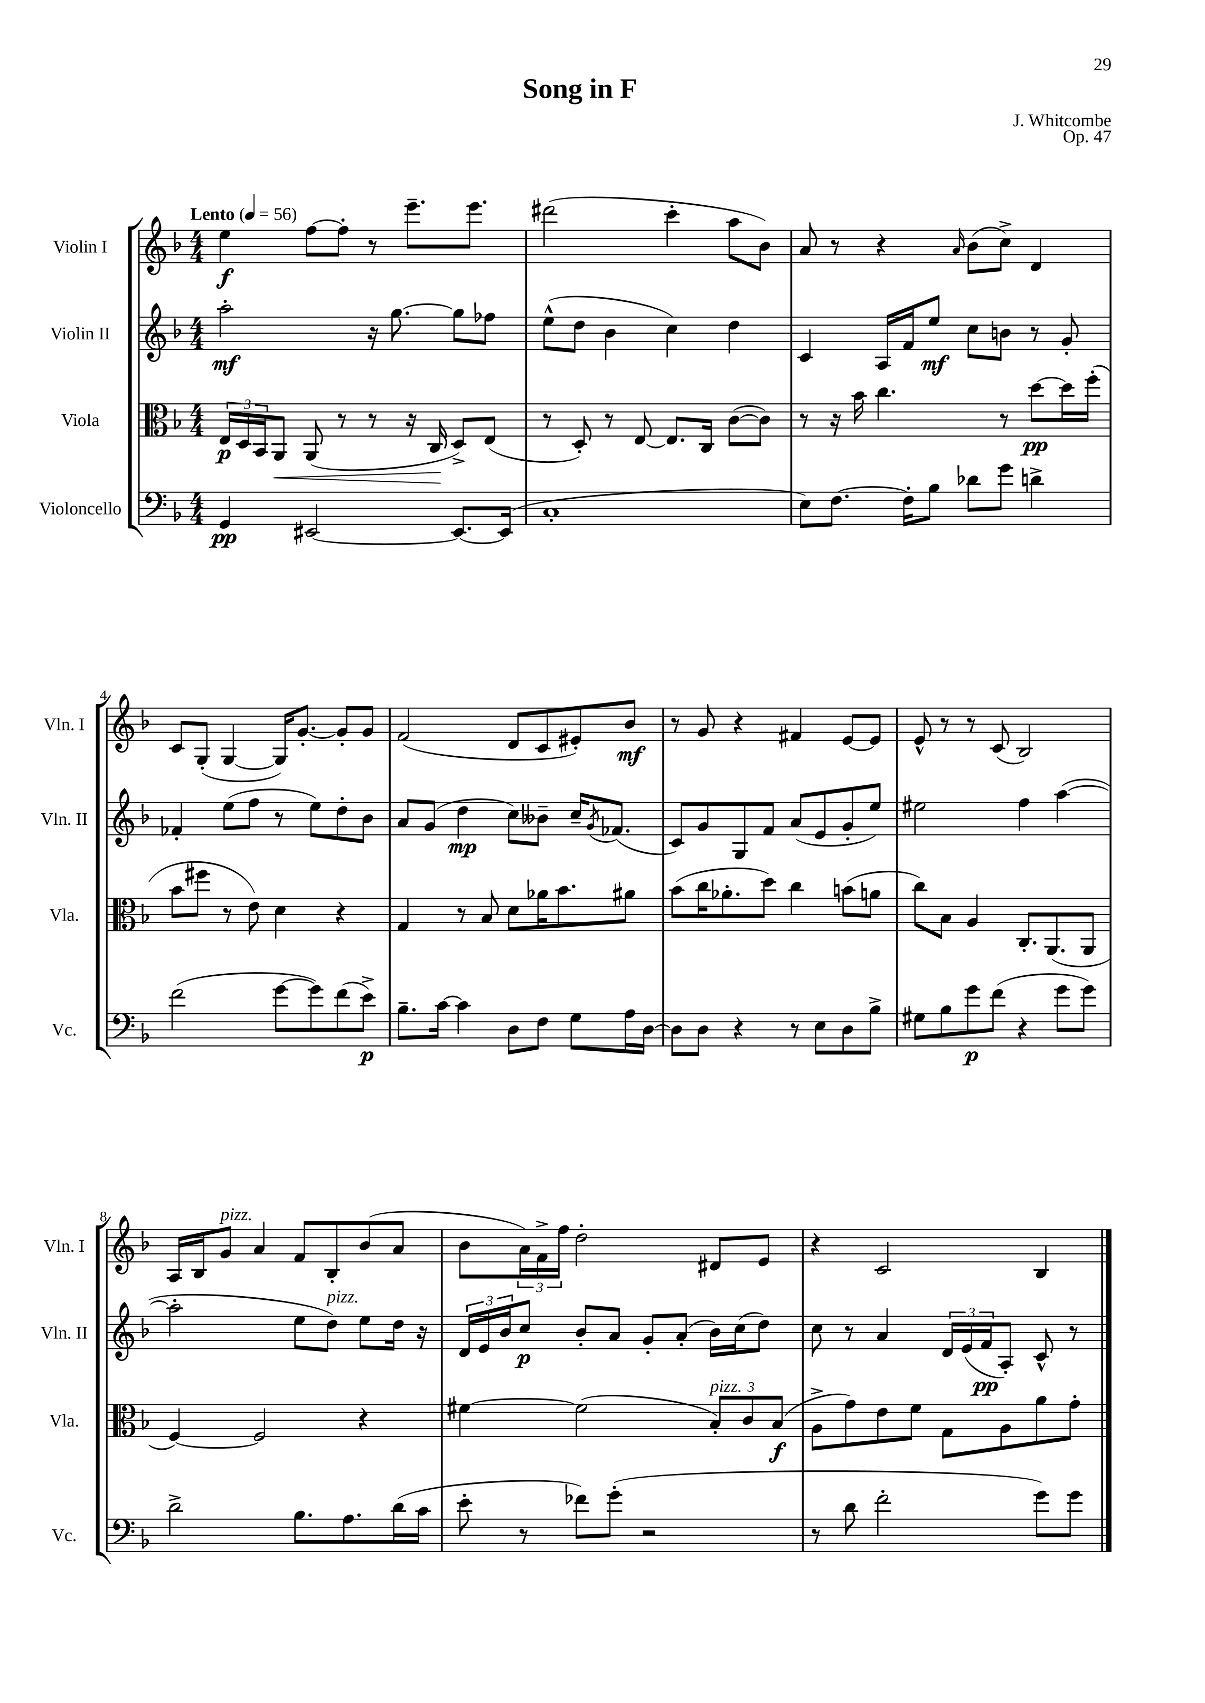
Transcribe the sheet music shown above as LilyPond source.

\header { title = "Song in F" composer = "J. Whitcombe" opus = "Op. 47" }
<<
\new StaffGroup <<
\new Staff = "s0" \with { instrumentName = "Violin I" shortInstrumentName = "Vln. I" } {
    \clef treble \key f \major \numericTimeSignature \time 4/4 \tempo "Lento" 4 = 56
    e''4\f f''8~ f''8-. r8 e'''8.-- e'''8. |
    dis'''2( c'''4-. a''8 bes'8) |
    a'8 r8 r4 \grace { a'16 } bes'8( c''8->) d'4 |
    c'8 g8-.( g4~ g16) g'8.~-. g'8-. g'8 |
    f'2( d'8 c'8 eis'8-.) bes'8\mf |
    r8 g'8 r4 fis'4 e'8~ e'8 |
    e'8-^ r8 r8 c'8( bes2) |
    a16 bes16 g'8^\markup { \italic "pizz." } a'4 f'8 bes8-. bes'8( a'8 |
    bes'8 \tuplet 3/2 { a'16) f'16-> f''16 } d''2-. dis'8 e'8 |
    r4 c'2 bes4 \bar "|." |
}
\new Staff = "s1" \with { instrumentName = "Violin II" shortInstrumentName = "Vln. II" } {
    \clef treble \key f \major \numericTimeSignature \time 4/4
    a''2-.\mf r16 g''8.~ g''8 fes''8 |
    e''8-^( d''8 bes'4 c''4) d''4 |
    c'4 a16 f'16 e''8\mf c''8 b'8 r8 g'8-. |
    fes'4-. e''8( f''8 r8 e''8) d''8-. bes'8 |
    a'8 g'8( d''4\mp c''8) beses'8-- c''16-- \acciaccatura { g'8 } fes'8.( |
    c'8) g'8 g8 f'8 a'8( e'8 g'8-. e''8) |
    eis''2 f''4 a''4~( |
    a''2-. e''8 d''8^\markup { \italic "pizz." }) e''8 d''16 r16 |
    \tuplet 3/2 { d'16 e'16 bes'16 } c''8\p bes'8-. a'8 g'8-. a'8-.( bes'16) c''16( d''8) |
    c''8 r8 a'4 \tuplet 3/2 { d'16 e'16( f'16\pp } a8-.) c'8-^ r8 \bar "|." |
}
\new Staff = "s2" \with { instrumentName = "Viola" shortInstrumentName = "Vla." } {
    \clef alto \key f \major \numericTimeSignature \time 4/4
    \tuplet 3/2 { e16\p d16 bes,16 } a,8\< a,8( r8 r8 r16 c16\! d8->) e8( |
    r8 d8-.) r8 e8~ e8. c16 c'8~( c'8) |
    r8 r16 bes'16 c''4. r8 d''8~\pp d''16 f''16-.( |
    bes'8 fis''8 r8 e'8) d'4 r4 |
    g4 r8 bes8 d'8 aes'16 bes'8. ais'8 |
    bes'8( c''16 aes'8.-. d''8) c''4 b'8( a'8 |
    c''8) bes8 a4 c8.-. a,8.( a,8 |
    f4~) f2 r4 |
    fis'4~ fis'2( \tuplet 3/2 { bes8-.^\markup { \italic "pizz." }) c'8 bes8\f( } |
    a8-> g'8) e'8 f'8 g8 a8 a'8 g'8-. \bar "|." |
}
\new Staff = "s3" \with { instrumentName = "Violoncello" shortInstrumentName = "Vc." } {
    \clef bass \key f \major \numericTimeSignature \time 4/4
    g,4\pp eis,2~ eis,8.~ eis,16( |
    c1-. |
    e8) f8.~ f16-. bes8 des'8 g'8 d'4-> |
    f'2( g'8~ g'8) f'8( e'8->\p) |
    bes8.-- c'16~ c'4 d8 f8 g8 a16 d16~ |
    d8 d8 r4 r8 e8 d8 bes8-> |
    gis8 bes8 g'8\p f'8( r4 g'8 g'8) |
    d'2-> bes8. a8. d'16( c'16 |
    e'8-. r8 fes'8) g'8-.( r2 |
    r8 d'8 f'2-. g'8) g'8 \bar "|." |
}
>>
>>
